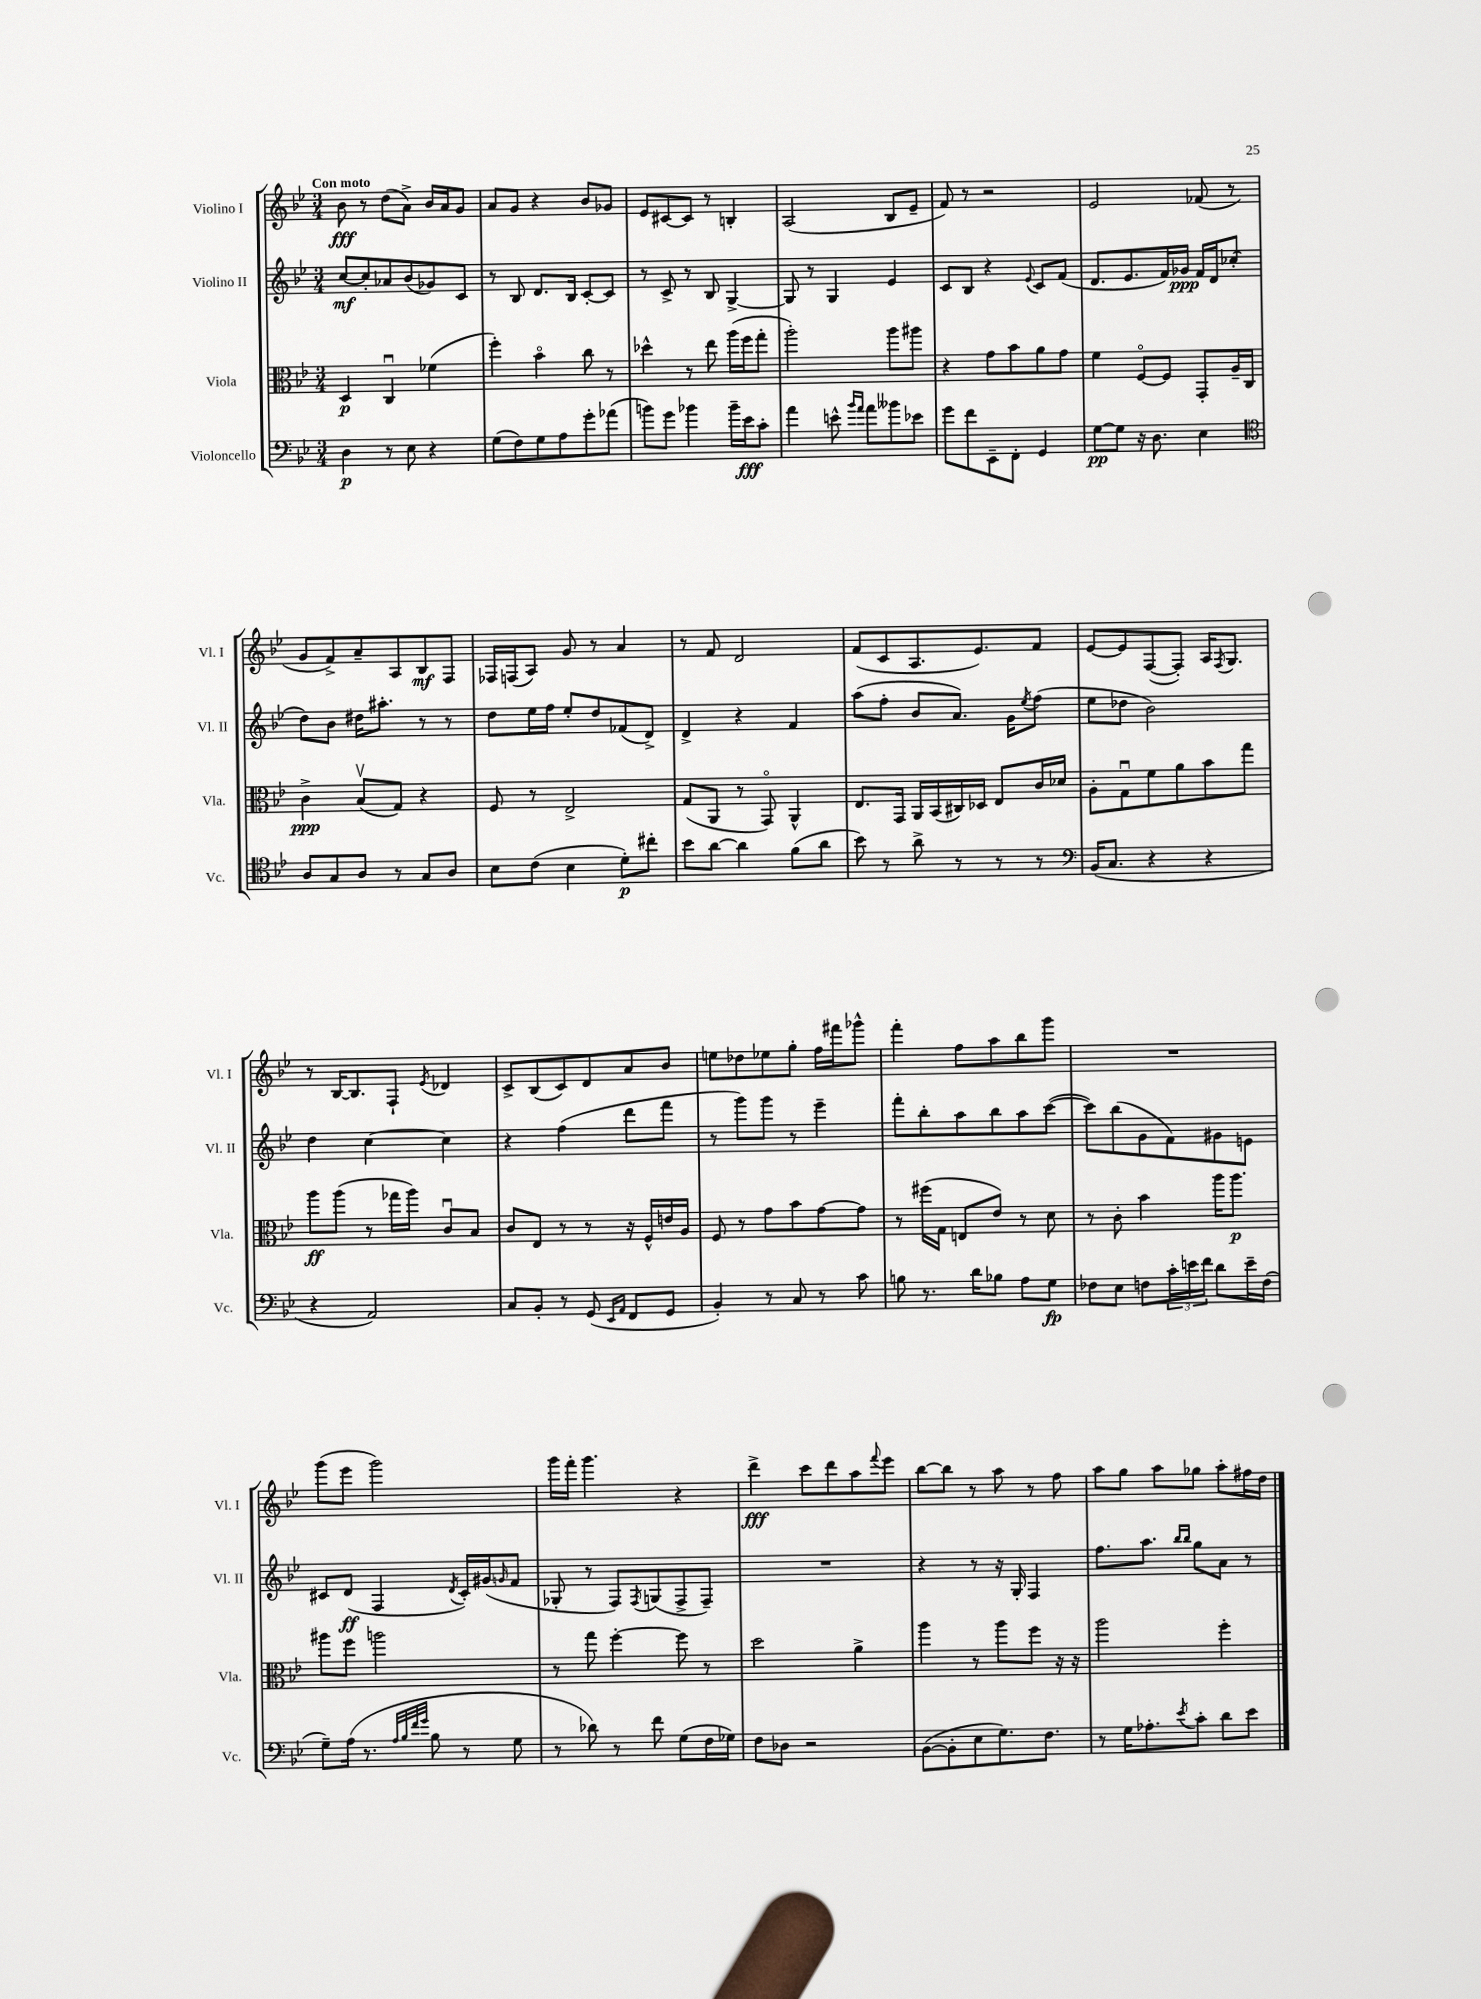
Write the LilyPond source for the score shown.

<<
\new StaffGroup <<
\new Staff = "s0" \with { instrumentName = "Violino I" shortInstrumentName = "Vl. I" } {
    \clef treble \key bes \major \numericTimeSignature \time 3/4 \tempo "Con moto"
    bes'8\fff r8 d''8( a'8->) bes'16 a'16 g'8 |
    a'8 g'8 r4 bes'8 ges'8 |
    ees'8 cis'8~ cis'8 r8 b4-. |
    a2( bes8 ees'8-- |
    f'8) r8 r2 |
    ees'2 fes'8( r8 |
    g'8 f'8->) a'8-- a8 bes8\mf f8 |
    fes16 f16( a8) g'8 r8 a'4 |
    r8 f'8 d'2 |
    f'8( c'8 a8. ees'8.) f'8 |
    ees'8~ ees'8 f8~( f8-.) a16 \acciaccatura { f8 } g8. |
    r8 bes16~ bes8. f8-! \acciaccatura { ees'8 } des'4 |
    c'8-> bes8( c'8) d'8 a'8 bes'8 |
    e''8 des''8 ees''8 g''8-. f''16 fis'''16 ges'''8-^ |
    f'''4-. f''8 a''8 bes''8 g'''8 |
    R2. |
    g'''8( ees'''8 g'''2) |
    g'''16 f'''16-. g'''4. r4 |
    d'''4->\fff c'''8 d'''8 a''8 \appoggiatura { f'''8 } ees'''8 |
    bes''8~ bes''8 r8 a''8 r8 f''8 |
    a''8 g''8 a''8 ges''8 a''8-. fis''16 d''16 \bar "|." |
}
\new Staff = "s1" \with { instrumentName = "Violino II" shortInstrumentName = "Vl. II" } {
    \clef treble \key bes \major \numericTimeSignature \time 3/4
    c''8~\mf c''8-. aes'8 bes'8( ges'8) c'8 |
    r8 bes8 d'8. bes16 c'8~-. c'8 |
    r8 c'8-> r8 bes8 g4~-> |
    g8 r8 g4 ees'4 |
    c'8 bes8 r4 \appoggiatura { ees'8 } c'8 f'8( |
    d'8. ees'8. f'16) ges'16\ppp f'16 d'16 ces''8-.( |
    d''8) bes'8 dis''16 ais''8.-. r8 r8 |
    d''8 ees''16 f''16 ees''8-. d''8 fes'8( d'8->) |
    d'4-> r4 f'4 |
    a''8( f''8-. bes'8 a'8.) g'16 \acciaccatura { ees''8 } f''8( |
    ees''8 des''8 bes'2) |
    d''4 c''4~ c''4 |
    r4 f''4( d'''8 f'''8 |
    r8 g'''8) g'''8 r8 ees'''4-- |
    f'''8-. bes''8-. a''8 bes''8 a''8 c'''8~( |
    c'''8) bes''8( g'8 f'8) gis'8 e'8 |
    cis'8 d'8\ff( f4 \acciaccatura { d'8 } cis'16-.) gis'16( \grace { g'16 } f'8 |
    ges8-. r8 f8) \acciaccatura { f8 } g8( f8-> f8--) |
    R2. |
    r4 r8 r16 g16-. f4 |
    f''8. a''8. \grace { bes''16 bes''16 } g''8 a'8 r8 \bar "|." |
}
\new Staff = "s2" \with { instrumentName = "Viola" shortInstrumentName = "Vla." } {
    \clef alto \key bes \major \numericTimeSignature \time 3/4
    d4\p c4\downbow fes'4( |
    f''4-.) bes'4\flageolet c''8 r8 |
    des''4-^ r8 ees''8 a''16( f''16 g''8-. |
    a''2-.) a''8 ais''8 |
    r4 g'8 bes'8 a'8 g'8 |
    f'4 f8~\flageolet f8 g,8-. a16-- c16 |
    c'4->\ppp bes8\upbow( g8) r4 |
    f8 r8 ees2-> |
    g8( a,8 r8 g,8\flageolet) a,4-^ |
    ees8. g,16 a,16 bes,16( cis16) des16 ees8 c'16 des'16 |
    a8-. g8\downbow f'8 a'8 bes'8 g''8 |
    a''8\ff a''8( r8 ges''16 a''16) c'8\downbow bes8 |
    c'8 ees8 r8 r8 r16 f16-^ e'16 a16 |
    f8 r8 g'8 bes'8 g'8~ g'8 |
    r8 fis''16( g16 e8 ees'8) r8 d'8 |
    r8 c'8-. bes'4 a''16 a''8.\p |
    ais''8 f''8 a''2 |
    r8 g''8 f''4~-. f''8 r8 |
    d''2 a'4-> |
    a''4 r8 a''8 f''8 r16 r16 |
    a''2 f''4-. \bar "|." |
}
\new Staff = "s3" \with { instrumentName = "Violoncello" shortInstrumentName = "Vc." } {
    \clef bass \key bes \major \numericTimeSignature \time 3/4
    d4\p r8 ees8 r4 |
    g8( f8) g8 a8 g'8-. aes'8( |
    b'8) g'8 bes'4 bes'16-- ees'16\fff c'8-. |
    a'4 e'8-^ \grace { bes'16 a'16 } a'8 beses'8 ees'8 |
    g'8 f'8 ees,8-- f,8-. g,4 |
    g8~\pp g8 r16 d8. ees4 |
    \clef tenor a8 g8 a8 r8 g8 a8 |
    bes8 c'8( bes4 d'8-.\p) cis''8-. |
    bes'8 a'8~ a'4 f'8( a'8 |
    bes'8) r8 a'8-> r8 r8 r8 |
    \clef bass bes,16( c8. r4 r4 |
    r4 a,2) |
    c8 bes,8-. r8 g,8( \grace { ees,16 a,16 } f,8 g,8 |
    bes,4-.) r8 c8 r8 c'8 |
    b8 r8. d'16 bes8 a8 g8\fp |
    fes8 ees8 f8 \tuplet 3/2 { c'16-. e'16 f'16 } d'8 e'16-- f16( |
    g8--) a16( r8. \grace { a32 bes32 f'32 g'32 } bes8 r8 g8 |
    r8 des'8) r8 f'8 g8( f16 ges16) |
    f8 des8 r2 |
    bes,8~( bes,8-. ees8 g8.) f8. |
    r8 g16 aes8.-. \acciaccatura { ees'8 } c'8-. d'8 ees'8 \bar "|." |
}
>>
>>
\layout { \context { \Score \remove "Bar_number_engraver" } }
